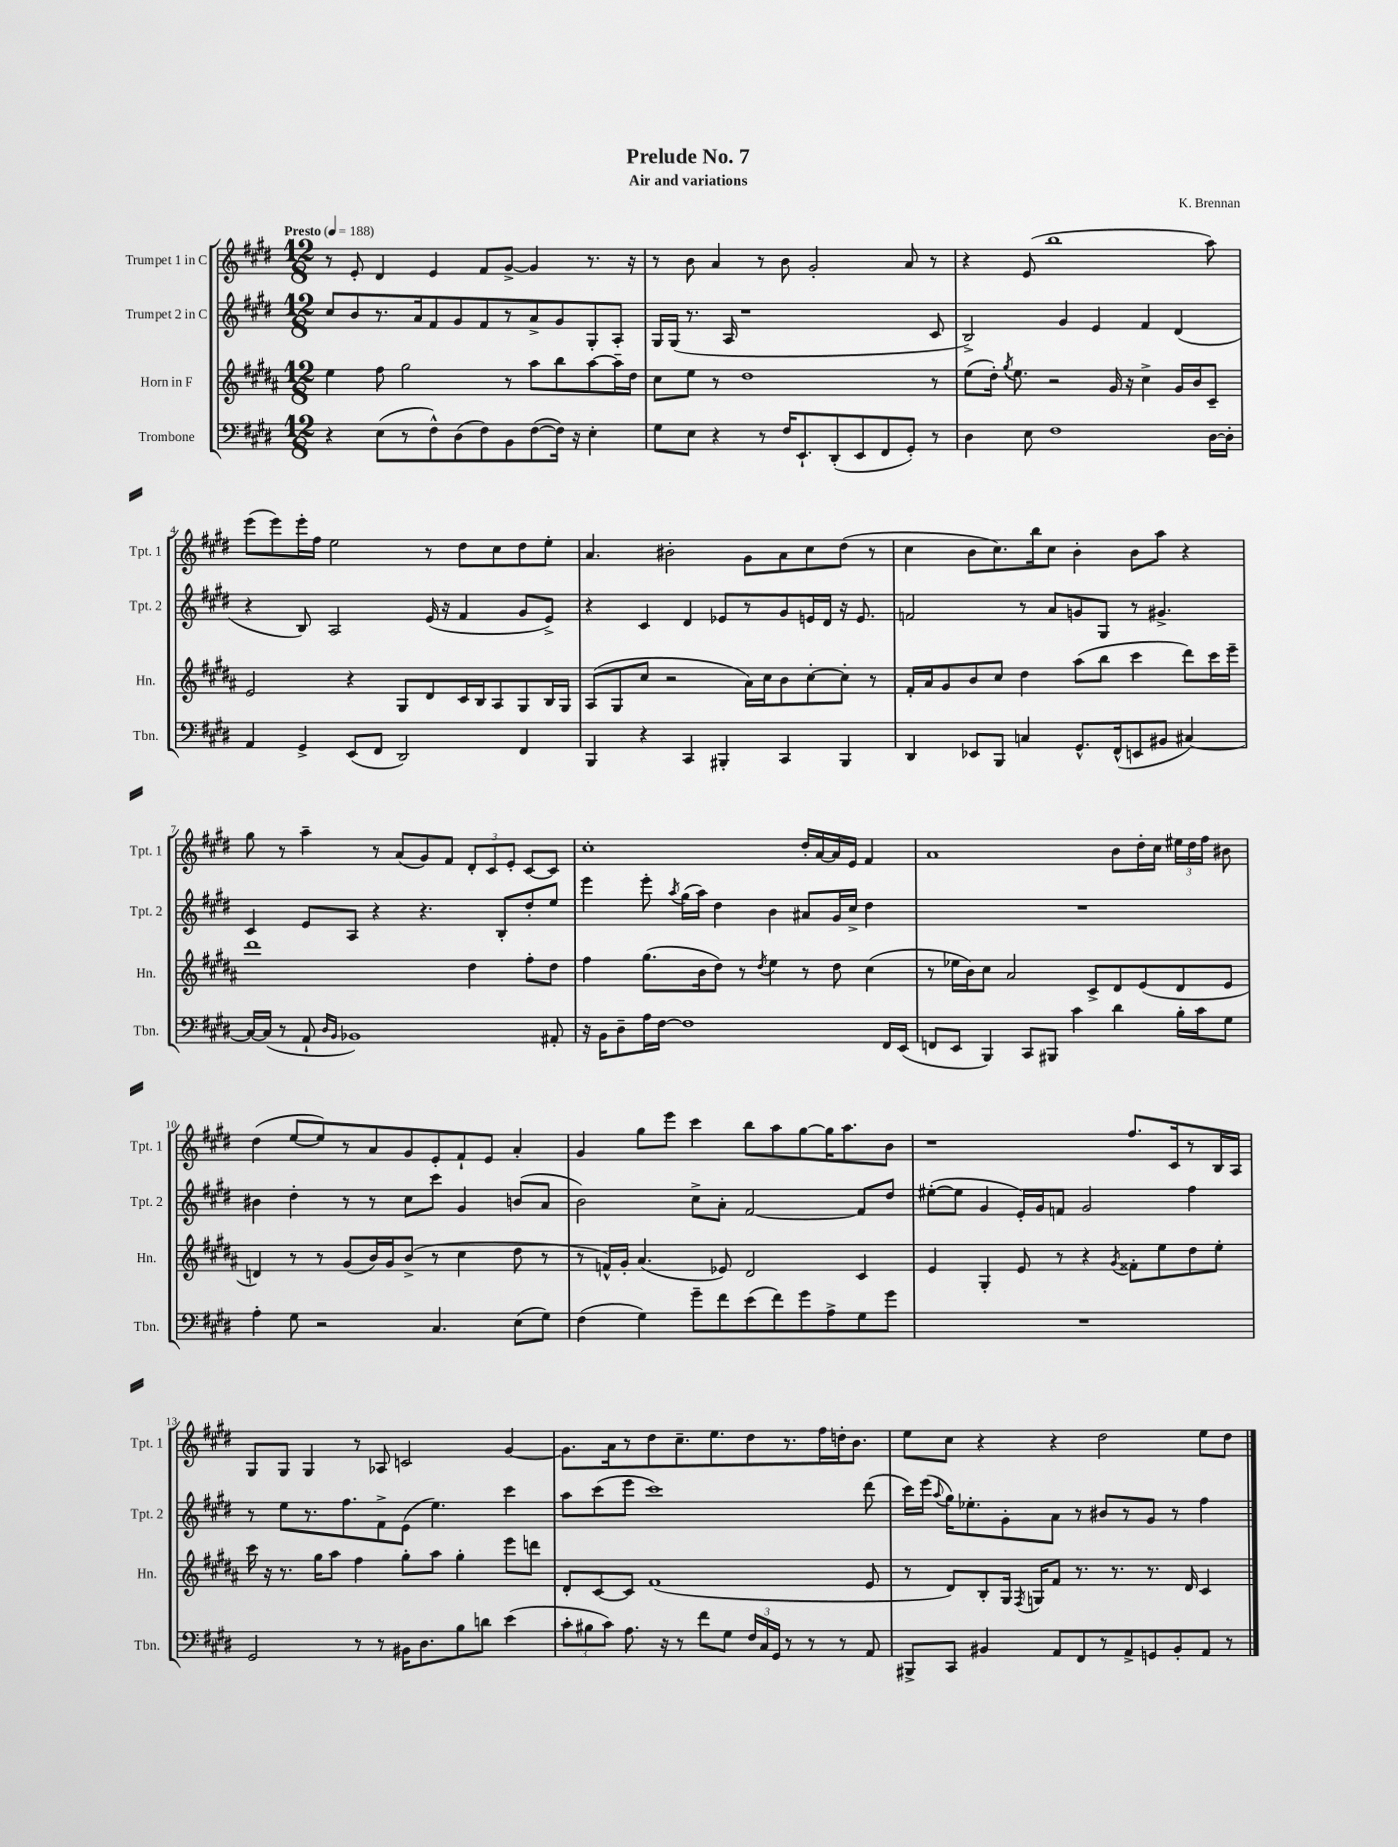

**kern	**kern	**kern	**kern
*staff4	*staff3	*staff2	*staff1
*clefF4	*clefG2	*clefG2	*clefG2
*k[f#c#g#d#]	*k[f#c#g#d#a#]	*k[f#c#g#d#]	*k[f#c#g#d#]
*M12/8	*M12/8	*M12/8	*M12/8
*MM188	*MM188	*MM188	*MM188
4r	4ee	8cc#	8r
.	.	8b	8e'
(8E	8ff#	8.r	4d#
8r	2gg#	.	.
.	.	16a	.
8F#^^)	.	8f#	4e
(8D#	.	8g#	.
8F#)	.	8f#	8f#
8BB	8r	8r	[8g#^
([8F#	8aa#	8a^	4g#]
16F#])	8bb	8g#	.
16r	.	.	.
4E'	[8aa#	8G#'	8.r
.	16aa#~]	8A'	.
.	16dd#	.	16r
=	=	=	=
8G#	8cc#	16G#	8r
.	.	(16G#	.
8E	8ee	8.r	8b
4r	8r	.	4a
.	.	16A	.
.	1dd#	1r	.
8r	.	.	8r
16F#	.	.	8b
8.EE`	.	.	.
.	.	.	2g#'
(8DD#'	.	.	.
8EE	.	.	.
8FF#	.	.	.
8GG#')	.	.	8a
8r	8r	8c#	8r
=	=	=	=
4D#	(8ee	2B^)	4r
.	16dd#')	.	.
.	8qgg#	.	.
.	8.ee	.	.
8E	.	.	(8e
1F#	2r	.	1bb
.	.	4g#	.
.	.	4e	.
.	16g#	.	.
.	16r	.	.
.	4cc#^	4f#	.
.	16g#	(4d#	.
.	16b	.	.
[16D#	8c#~	.	8aa)
16D#']	.	.	.
=	=	=	=
4AA	2e	4r	(8eee
.	.	.	8eee)
4GG#^	.	8B)	16eee'
.	.	.	16ff#
.	.	2A	2ee
(8EE	4r	.	.
8FF#	.	.	.
2DD#)	8G#	.	.
.	8d#	(16e	8r
.	.	16r	.
.	16c#	4f#	8dd#
.	16B	.	.
.	8A#	.	8cc#
4FF#	8G#	8g#	8dd#
.	16B	8e^)	8ee'
.	16G#	.	.
=	=	=	=
4BBB	(8A#	4r	4.a
.	8G#	.	.
4r	8cc#	4c#	.
.	2r	.	2b#'
4CC#	.	4d#	.
4BBB#'	.	8e-	.
.	16a#)	8r	8g#
.	16cc#	.	.
4CC#	8b	8g#	8a
.	[8cc#'	16e	8cc#
.	.	16d#	.
4BBB#	8cc#']	16r	(8dd#
.	.	8.e	.
.	8r	.	8r
=	=	=	=
4DD#	16f#'	2f	4cc#
.	16a#	.	.
.	8g#	.	.
8EE-	8b	.	8b
8BBB	8cc#	.	8.cc#)
4C	4dd#	8r	.
.	.	.	16bb
.	.	8a	8cc#
8.GG#^^	(8aa#	8g	4b'
.	8bb	8G#	.
(16FF#^^	.	.	.
8EE	4ccc#	8r	8b
8BB#	.	4.g#^	8aa
[4C#)	8ddd#)	.	4r
.	16ccc#	.	.
.	16eee~	.	.
=	=	=	=
16C#_	1ddd#	4c#	8gg#
(16C#]	.	.	.
8r	.	.	8r
8AA`	.	8e	4aa~
16qqD#	.	.	.
16qqBB	.	.	.
1BB-)	.	8A	.
.	.	4r	8r
.	.	.	(8a
.	.	4.r	8g#)
.	.	.	8f#
.	4dd#	.	12d#'
.	.	.	12c#
.	.	8B'	.
.	.	.	12e'
.	8ff#'	8dd#'	[8c#
8AA#'	8dd#	8ee	8c#]
=	=	=	=
16r	4ff#	4eee	1cc#'
16BB	.	.	.
8D#~	.	.	.
16A	(8.gg#	8eee'	.
[16F#	.	.	.
.	.	8qaa	.
1F#]	.	(16gg#	.
.	16b	16aa)	.
.	8dd#)	4dd#	.
.	8r	.	.
.	8qdd#	.	.
.	4ee	4b	.
.	8r	8a#	16dd#'
.	.	.	[16a
.	8dd#	16g#	16a]
.	.	16cc#^	16e
.	(4cc#	4dd#	4f#
16FF#	.	.	.
(16EE	.	.	.
=	=	=	=
8FF	8r	1.r	1a
8EE	16ee-	.	.
.	16b)	.	.
4BBB)	8cc#	.	.
.	2a#	.	.
8CC#	.	.	.
8BBB#	.	.	.
4c#	.	.	.
.	8c#^	.	.
4d#	8d#	.	8b
.	(8e	.	16dd#'
.	.	.	16cc#
16B'	8d#	.	24ee#
.	.	.	24dd#
16c#	.	.	.
.	.	.	24ff#
8G#	8e	.	8b#
=	=	=	=
4A'	4d)	4b#	(4dd#
8G#	8r	4dd#'	[8ee
2r	8r	.	8ee])
.	(8g#	8r	8r
.	16b)	8r	8a
.	16g#	.	.
.	(8b^	8cc#	8g#
4.C#	8r	8ccc#	8e'
.	4cc#	4g#	8f#`
.	.	.	8e
(8E	8dd#	(8b	4a'
8G#)	8r	8a	.
=	=	=	=
(4F#	8r	2b)	4g#
.	16f^^)	.	.
.	16g#'	.	.
4G#)	(4.a#	.	8gg#
.	.	.	8eee
8g#~	.	8cc#^	4ccc#
8f#	8e-)	8a'	.
(8e	2d#	[2f#	8bb
8f#)	.	.	8aa
8g#	.	.	[8gg#
8A^	.	.	16gg#]
.	.	.	8.aa
8G#	4c#	8f#]	.
8g#	.	8dd#	8b
=	=	=	=
1.r	4e	([8ee#'	1r
.	.	8ee#]	.
.	4G#'	4g#	.
.	8e	16e')	.
.	.	16g#	.
.	8r	8f	.
.	4r	2g#	.
.	8qg#	.	.
.	8f##'	.	8.ff#
.	8ee	.	.
.	.	.	16c#
.	8dd#	4ff#	8r
.	8ee'	.	16B
.	.	.	16A
=	=	=	=
2GG#	16ccc#	8r	8G#
.	16r	.	.
.	8.r	8ee	8G#
.	.	8.r	4G#
.	16gg#	.	.
.	8aa#	.	.
.	.	8.ff#	.
8r	4ff#	.	8r
8r	.	8f#^	8A-
16BB#	8gg#'	(8e	2c
8.D#	.	.	.
.	8aa#	4.ee)	.
8B	4gg#'	.	.
8d	.	.	.
(4e	8eee	4ccc#	[4g#
.	8ddd	.	.
=	=	=	=
12c#'	8d#'	8aa	8.g#]
12B#	.	.	.
.	[8c#	(8ccc#	.
12c#)	.	.	.
.	.	.	16a
8.A	8c#]	8eee	8r
.	(1f#	1ccc#)	8dd#
16r	.	.	.
8r	.	.	8.cc#~
8f#	.	.	.
.	.	.	8.ee
8G#	.	.	.
24F#	.	.	8dd#
24C#	.	.	.
24GG#	.	.	.
8r	.	.	8.r
8r	.	.	.
.	.	.	16ff#
8r	.	.	16dd'
.	.	.	8.b
8AA	8e	(8ddd#	.
=	=	=	=
8BBB#^	8r	16ccc#)	8ee
.	.	(16eee	.
.	.	8qqaa	.
8CC#	8d#)	16gg#)	8cc#
.	.	8.ee-'	.
4BB#	8B'	.	4r
.	16G#	8g#'	.
.	8qF#	.	.
.	16G	.	.
8AA	8f#	8a	4r
8FF#	8.r	8r	.
8r	.	8b#	2dd#
.	8.r	.	.
8AA^	.	8r	.
8GG	8.r	8g#	.
8BB#'	.	8r	.
.	16d#	.	.
8AA	4c#	4ff#	8ee
8r	.	.	8dd#
==	==	==	==
*-	*-	*-	*-
